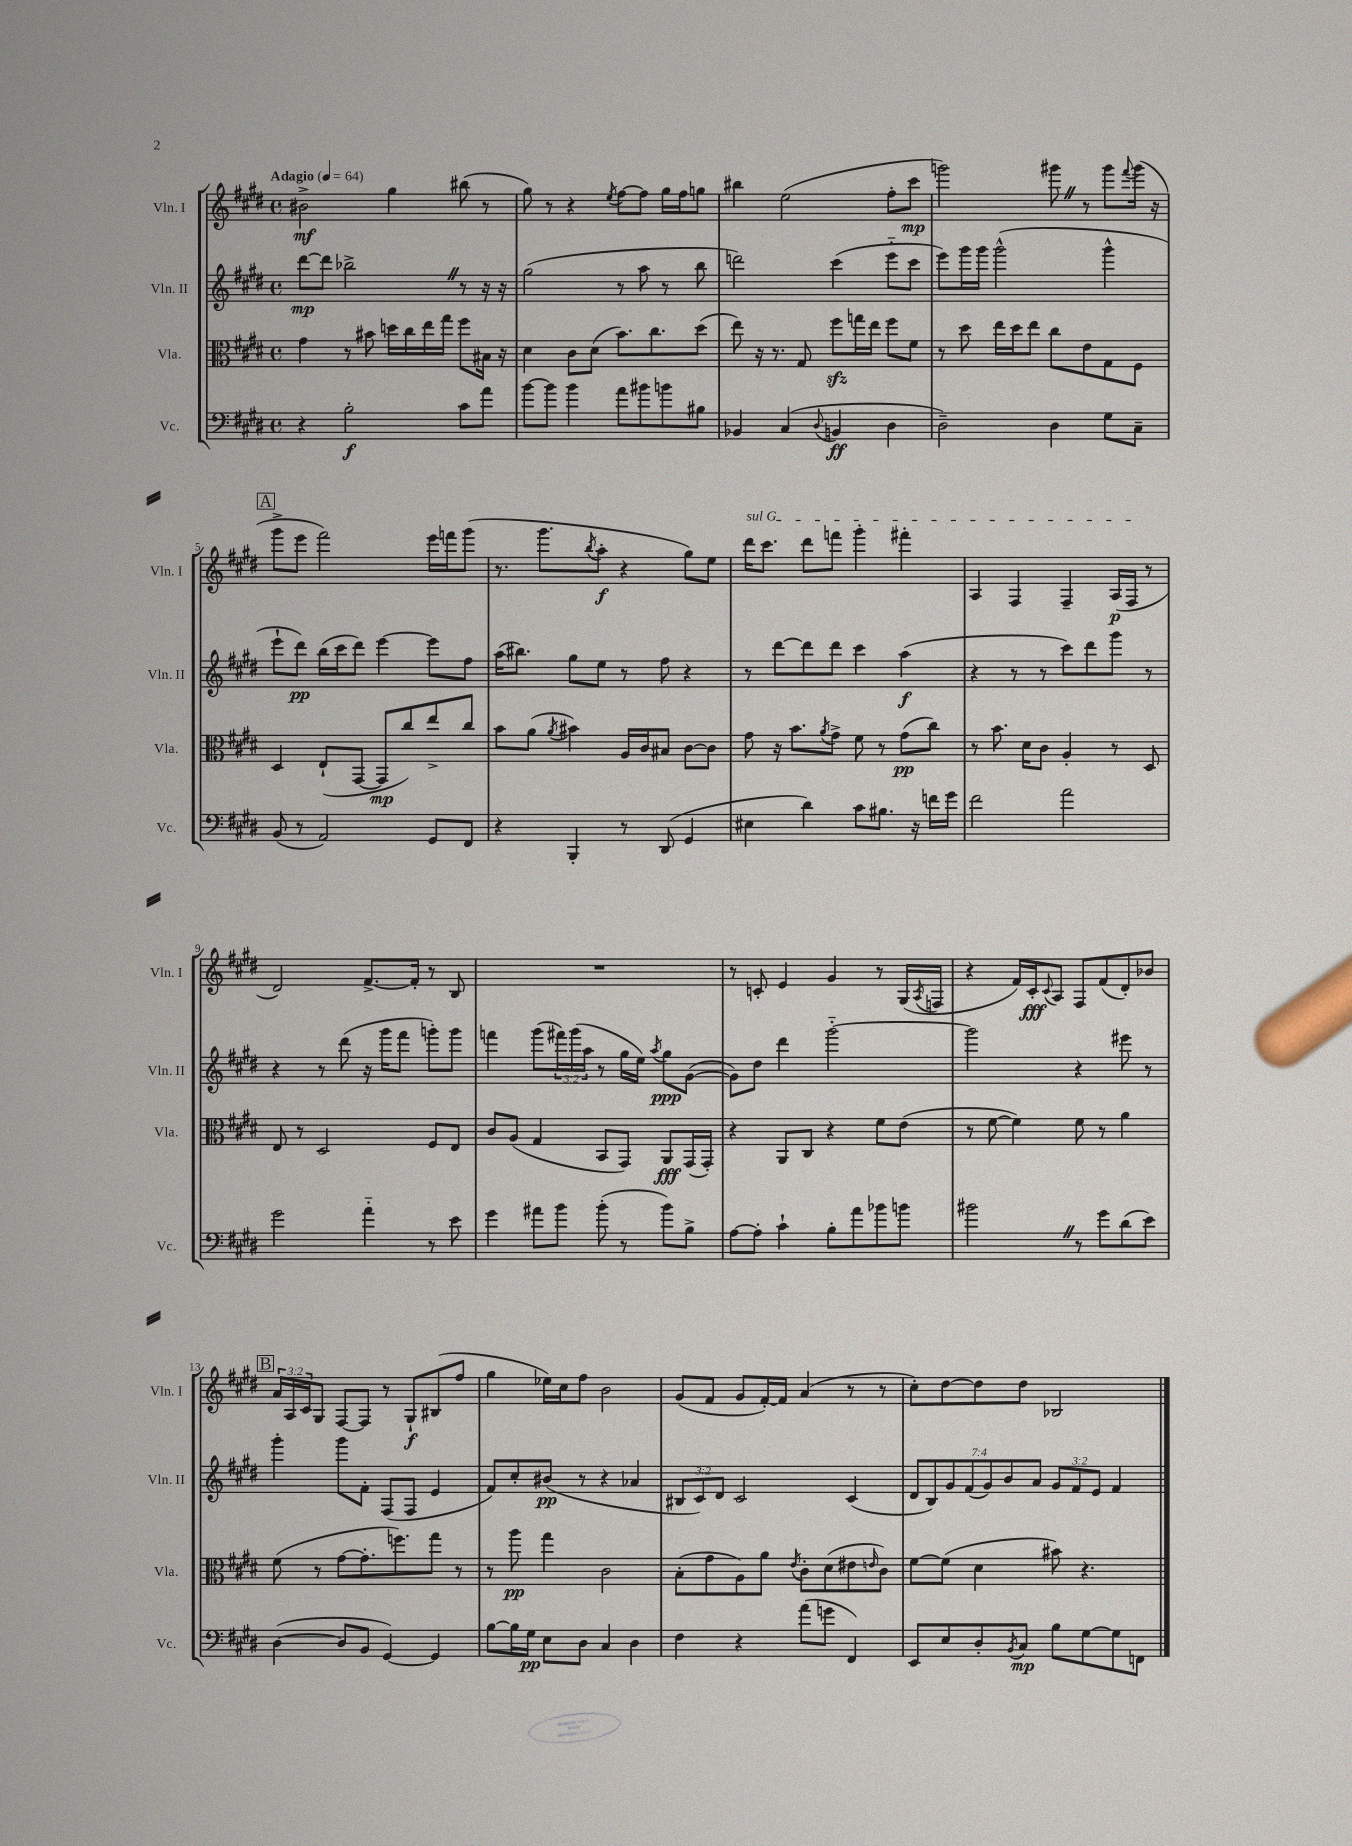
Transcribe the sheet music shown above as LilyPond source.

<<
\new StaffGroup <<
\new Staff = "s0" \with { instrumentName = "Vln. I" shortInstrumentName = "Vln. I" } {
    \clef treble \key e \major \defaultTimeSignature \time 4/4 \override Staff.TupletNumber.text = #tuplet-number::calc-fraction-text \tempo "Adagio" 4 = 64
    bis'2->\mf gis''4 bis''8( r8 |
    gis''8) r8 r4 \acciaccatura { e''8 } fis''8~ fis''8 gis''16 fis''16 g''8 |
    bis''4 e''2( fis''8-. cis'''8\mp |
    g'''2) gis'''8 \once \override BreathingSign.text = \markup { \musicglyph "scripts.caesura.straight" } \breathe r8 gis'''8 \appoggiatura { fis'''8 } gis'''16( r16 |
    \mark \markup { \box "A" } gis'''8-> e'''8 fis'''2) e'''16 f'''16 gis'''8( |
    r8. gis'''8. \acciaccatura { b''8 } a''8-.\f r4 gis''8) e''8 |
    \once \override TextSpanner.bound-details.left.text = \markup { \italic "sul G" } dis'''16\startTextSpan cis'''8. dis'''8 f'''8 gis'''4-. fis'''4-. |
    a4 fis4 fis4-- a16\p( fis16\stopTextSpan r8 |
    dis'2) fis'8.~-> fis'16-. r8 b8 |
    R1 |
    r8 c'8-. e'4 gis'4 r8 gis16( \acciaccatura { a8 } f16 |
    r4 fis'16) cis'16-.\fff \appoggiatura { cis'8 } a8 fis8 fis'8( dis'8-.) bes'8 |
    \mark \markup { \box "B" } \tuplet 3/2 { a'16 a16 cis'16 } gis8 fis8~ fis8 r8 gis8-!\f bis8( fis''8 |
    gis''4 ees''16) cis''16 fis''8 b'2 |
    gis'8( fis'8 gis'8 fis'16~-.) fis'16 a'4( r8 r8 |
    cis''8-.) dis''8~ dis''8 dis''8 bes2 \bar "|." |
}
\new Staff = "s1" \with { instrumentName = "Vln. II" shortInstrumentName = "Vln. II" } {
    \clef treble \key e \major \defaultTimeSignature \time 4/4 \override Staff.TupletNumber.text = #tuplet-number::calc-fraction-text
    dis'''8~\mp dis'''8 bes''2-> \once \override BreathingSign.text = \markup { \musicglyph "scripts.caesura.straight" } \breathe r8 r16 r16 |
    gis''2( r8 a''8 r8 b''8 |
    d'''2) cis'''4( e'''8-_ cis'''8 |
    e'''8) gis'''16 gis'''16 gis'''2-^( gis'''4-^ |
    \mark \markup { \box "A" } e'''8-! dis'''8\pp) b''16( cis'''16 dis'''8) e'''4~ e'''8 fis''8 |
    a''16( bis''8.) gis''8 e''8 r8 fis''8 r4 |
    r8 dis'''8~ dis'''8 dis'''8 cis'''4 a''4\f( |
    r4 r8 r8 cis'''8) dis'''8 gis'''8 r8 |
    r4 r8 dis'''8( r16 gis'''16 fis'''8 g'''8-.) g'''8 |
    f'''4 gis'''8( \tuplet 3/2 { fis'''16) gis'''16( a''16 } r8 gis''16 e''16) \acciaccatura { a''8 } gis''8\ppp gis'8~( |
    gis'8) dis''8 dis'''4 gis'''2~-_ |
    gis'''2 r4 eis'''8 r8 |
    \mark \markup { \box "B" } gis'''4-. gis'''8 fis'8-. fis8( fis8 e'4 |
    fis'8) cis''8-. bis'8\pp( r8 r4 aes'4 |
    \tuplet 3/2 { bis8 cis'8) dis'8 } cis'2 cis'4( |
    \tuplet 7/4 { dis'8 b8) gis'8 fis'8( gis'8) b'8 a'8 } \tuplet 3/2 { gis'8 fis'8 e'8 } fis'4 \bar "|." |
}
\new Staff = "s2" \with { instrumentName = "Vla." shortInstrumentName = "Vla." } {
    \clef alto \key e \major \defaultTimeSignature \time 4/4
    gis'4 r8 bis'8 d''16 cis''16 e''16 gis''16 fis''8 bis16 r16 |
    dis'4 cis'8 dis'8( b'8.) cis''8. dis''8( |
    e''8) r16 r8. gis8 fis''8\sfz g''16 e''16 fis''8 fis'8 |
    r8 dis''8 e''16 dis''16 e''8 cis''8 e'8 gis8 fis8 |
    \mark \markup { \box "A" } dis4 e8-!( gis,8~ gis,8\mp cis''8) e''8-> cis''8 |
    b'8 a'8( \acciaccatura { a'8 } bis'4) a16 cis'16 bis8 cis'8~ cis'8 |
    gis'8 r16 b'8. \acciaccatura { a'8 } gis'8-> fis'8 r8 gis'8\pp( cis''8) |
    r8 b'8. dis'16 cis'8 a4-. r8 dis8 |
    e8 r8 dis2 fis8 e8 |
    cis'8 a8( gis4 b,8 gis,8) a,8\fff gis,16( gis,16-.) |
    r4 a,8 cis8 r4 fis'8 e'8( |
    r8 fis'8~ fis'4) fis'8 r8 a'4 |
    \mark \markup { \box "B" } fis'8( r8 gis'8~ gis'8.-. f''8.) gis''8 r8 |
    r8 a''8\pp gis''4 cis'2 |
    b8-.( gis'8 a8) a'8 \acciaccatura { e'8 } cis'8-. dis'8( eis'8 \grace { e'16 } cis'8) |
    fis'8~ fis'8( dis'4 bis'8) r4. \bar "|." |
}
\new Staff = "s3" \with { instrumentName = "Vc." shortInstrumentName = "Vc." } {
    \clef bass \key e \major \defaultTimeSignature \time 4/4
    r4 b2-.\f cis'8 a'8 |
    b'8~ b'8 b'4 a'8 bis'8 b'8 bis8 |
    bes,4 cis4( \appoggiatura { dis8 } b,4\ff dis4 |
    dis2--) dis4 gis8 cis8-- |
    \mark \markup { \box "A" } b,8( r8 a,2) gis,8 fis,8 |
    r4 b,,4-. r8 dis,8( gis,4 |
    eis4 dis'4) cis'8 bis8. r16 f'16 gis'16 |
    fis'2 a'2 |
    gis'2 a'4-_ r8 e'8 |
    gis'4 ais'8 b'8 b'8-.( r8 b'8) b8-> |
    a8~ a8-. cis'4-! b8-. a'8 bes'8 b'8 |
    bis'2 \once \override BreathingSign.text = \markup { \musicglyph "scripts.caesura.straight" } \breathe r8 gis'8 dis'8( e'8) |
    \mark \markup { \box "B" } dis4~( dis8 b,8 gis,4~) gis,4 |
    b8~ b16 gis16\pp e8 dis8 cis4 dis4 |
    fis4 r4 a'8( g'8 fis,4) |
    e,8 e8 dis8-. \acciaccatura { b,8 } cis8\mp b8 gis8~ gis8 f,8 \bar "|." |
}
>>
>>
